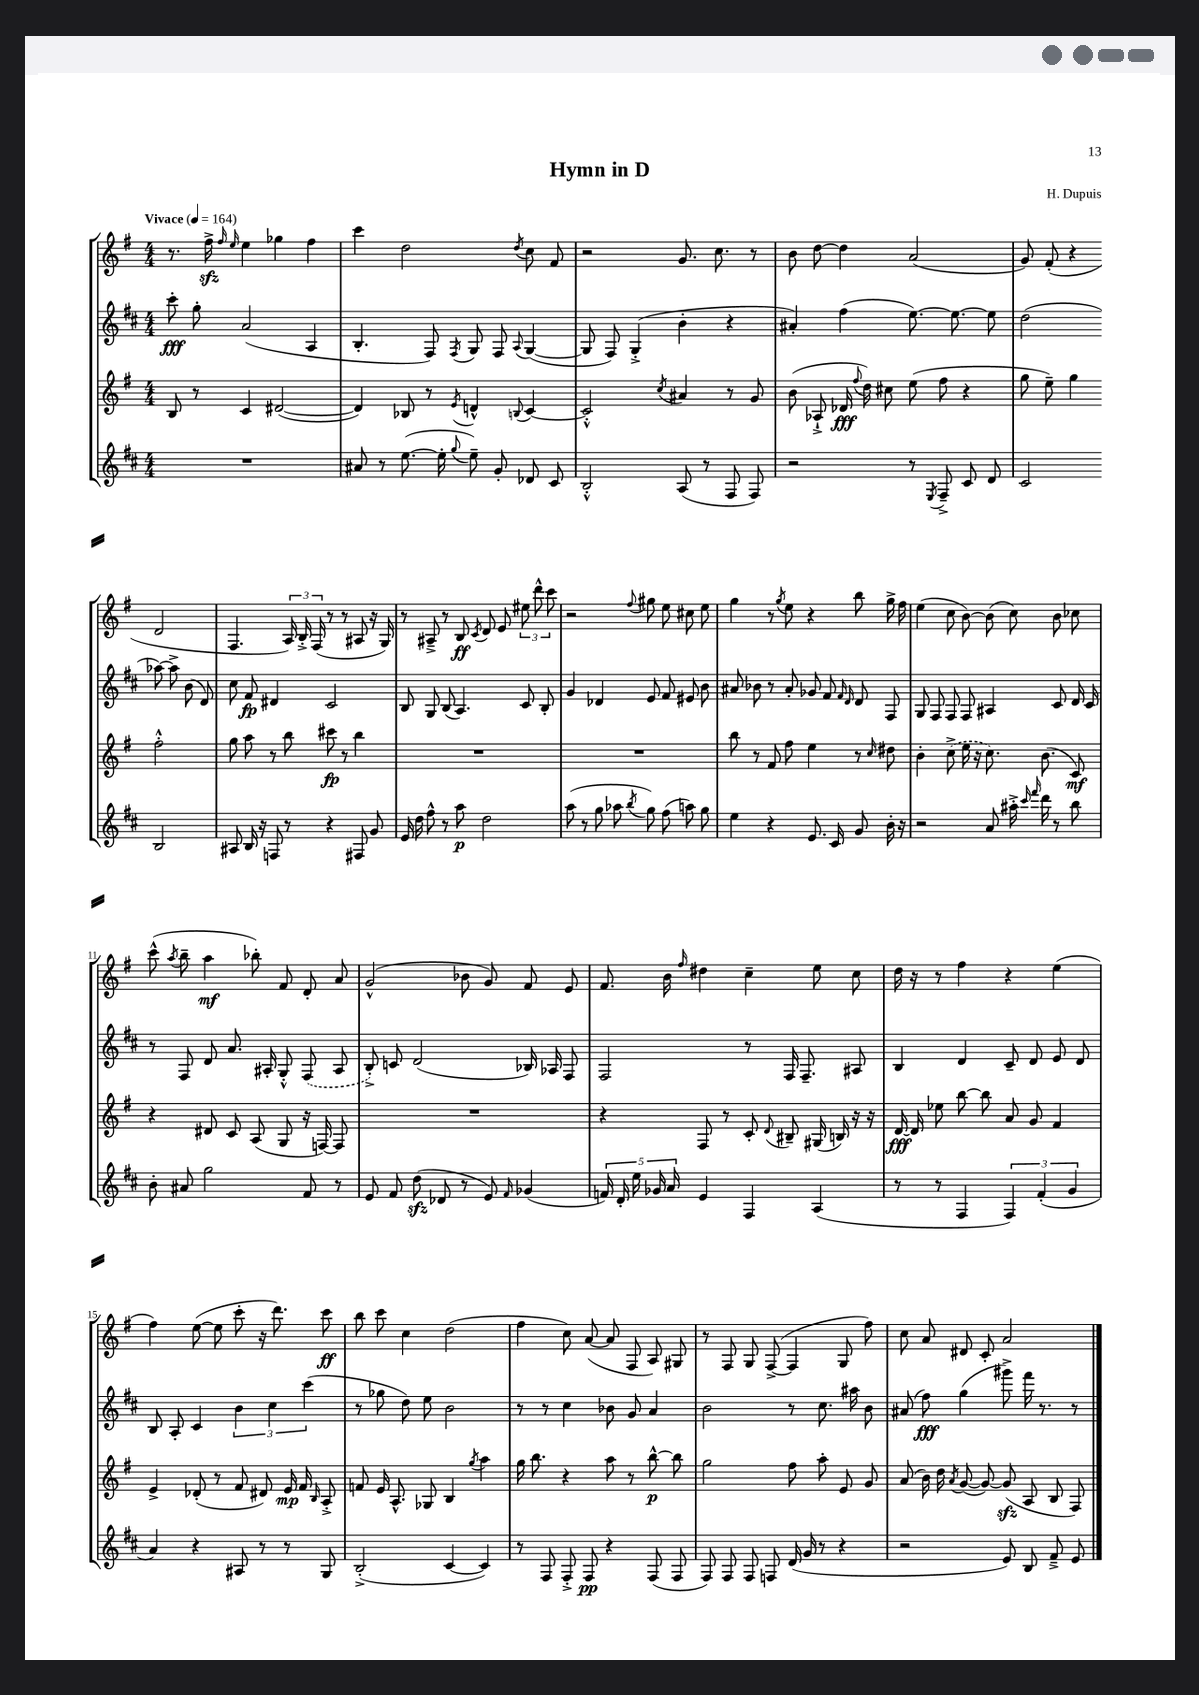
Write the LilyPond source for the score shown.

\header { title = "Hymn in D" composer = "H. Dupuis" }
<<
\new StaffGroup <<
\new Staff = "s0" {
    \clef treble \key g \major \numericTimeSignature \time 4/4 \tempo "Vivace" 4 = 164
    \autoBeamOff r8. fis''16->\sfz \grace { fis''16 e''16 } e''4 ges''4 fis''4 |
    c'''4 d''2 \acciaccatura { d''8 } c''8 fis'8 |
    r2 g'8. c''8. r8 |
    b'8 d''8~ d''4 a'2( |
    g'8) fis'8-.( r4 d'2 |
    fis4. \tuplet 3/2 { a16) b16-.-> fis16( } r8 r8 ais8 r16 g16) |
    r8 ais8---> r8 b8\ff \acciaccatura { c'8 } d'8 e'8 \tuplet 3/2 { eis''8 d'''8-^ c'''8 } |
    r2 \appoggiatura { fis''8 } gis''8 e''8 cis''8 e''8 |
    g''4 r8 \acciaccatura { g''8 } e''8 r4 b''8 g''16-> fis''16 |
    e''4( c''8 b'8~) b'8( c''8) b'8 ces''8 |
    c'''8-^( \acciaccatura { a''8 } b''8-- a''4\mf bes''8-.) fis'8 d'8-. a'8 |
    g'2-^( bes'8 g'8) fis'8 e'8 |
    fis'8. b'16 \grace { fis''16 } dis''4 c''4-- e''8 c''8 |
    d''16 r16 r8 fis''4 r4 e''4( |
    fis''4) e''8~( e''8 c'''8-. r16 d'''8.) c'''8\ff |
    b''8 c'''8 c''4 d''2( |
    fis''4 c''8) a'8~( a'8 fis8 a8) gis8 |
    r8 fis8 g8 fis8~->( fis4 g8 fis''8) |
    c''8 a'8 dis'8 c'8-. a'2 \bar "|." |
}
\new Staff = "s1" {
    \clef treble \key d \major \numericTimeSignature \time 4/4
    \autoBeamOff cis'''8-.\fff g''8-. a'2( a4 |
    b4.-. fis8) \acciaccatura { fis8 } g8 fis8 \appoggiatura { a8 } g4~( |
    g8 fis8) g4-.->( b'4-. r4 |
    ais'4-.) fis''4( e''8.~) e''8.~ e''8 |
    d''2( aes''8~) aes''8-> b'8( d'8) |
    cis''8 fis'8\fp dis'4 cis'2 |
    b8 g8 b8( a4.) cis'8 b8-. |
    g'4 des'4 e'8 fis'8 eis'8 b'8 |
    ais'8 bes'8 r8 ais'8-. ges'8 fis'8 \grace { fis'16 d'16 } d'8 fis8 |
    g8 fis8 fis8 fis8 ais4 cis'8 d'16 cis'16 |
    r8 fis8 d'8 a'8. ais16-. g8-.-^ \once \slurDashed fis8( ais8 |
    b8-.->) c'8 d'2( bes16) aes16 fis8 |
    fis2 r8 fis16 fis8.-- ais8 |
    b4 d'4 cis'8-- d'8 e'8 d'8 |
    b8 a8-. cis'4 \tuplet 3/2 { b'4 cis''4 cis'''4( } |
    r8 ges''8 d''8) e''8 b'2 |
    r8 r8 cis''4 bes'8 g'8 a'4 |
    b'2 r8 cis''8. ais''16 b'8 |
    ais'8( fis''8\fff) g''4( gis'''8->) fis'''16 r8. r8 \bar "|." |
}
\new Staff = "s2" {
    \clef treble \key g \major \numericTimeSignature \time 4/4
    \autoBeamOff b8 r8 c'4 dis'2~( |
    dis'4) bes8 r8 \acciaccatura { e'8 } d'4-^ \appoggiatura { b8 } c'4~ |
    c'2-.-^ \acciaccatura { c''8 } ais'4 r8 g'8 |
    b'8( aes8-!-> des'16\fff \appoggiatura { fis''8 } d''16) cis''8 e''8( fis''8 r4 |
    g''8 e''8--) g''4 fis''2-.-^ |
    g''8 a''8 r8 b''8 cis'''8\fp r8 b''4 |
    R1 |
    R1 |
    b''8 r8 fis'8 fis''8 e''4 r8 \grace { c''16 } dis''8 |
    b'4-. \once \slurDashed c''8->( e''16 r16 c''8.) b'8.( c'8\mf) |
    r4 dis'8 c'8 a8( g8 r16 f16~) f8 |
    R1 |
    r4 fis8 r8 c'8-. \appoggiatura { d'8 } bis8-- gis16( b16) r16 r16 |
    d'16~\fff d'16 ees''8 b''8~ b''8 a'8 g'8 fis'4 |
    e'4-> des'8-.( r8 fis'8 dis'8) e'16\mp fis'16 \grace { b16 } a8-.-> |
    f'8 e'16 a8.-^ ges8 b4 \acciaccatura { g''8 } a''4 |
    g''16 b''8. r4 a''8 r8 b''8~-^\p b''8 |
    g''2 fis''8 a''8-. e'8 g'8 |
    a'8( b'16) d''16 \acciaccatura { a'8 } g'8~( g'8~) g'8\sfz( a8 b8 fis8) \bar "|." |
}
\new Staff = "s3" {
    \clef treble \key d \major \numericTimeSignature \time 4/4
    \autoBeamOff R1 |
    ais'8 r8 e''8.~( e''16-. \appoggiatura { g''8 } e''8--) g'8-. des'8 cis'8 |
    b2-.-^ a8( r8 fis8 fis8) |
    r2 r8 \acciaccatura { e8 } fis8---> cis'8 d'8 |
    cis'2 b2 |
    ais8 b16 r16 f8 r8 r4 fis8 g'8 |
    e'16 d''16 fis''8-^ r8 a''8\p d''2 |
    a''8( r8 g''8 aes''8 \acciaccatura { b''8 } g''8) fis''8( a''8) g''8 |
    e''4 r4 e'8. cis'16 g'8 b'16-. r16 |
    r2 a'8 ais''16-.-> \grace { cis'''16 fis'''16 } d'''16 r8 b''8 |
    b'8-. ais'8 g''2 fis'8 r8 |
    e'8 fis'8 d''8\sfz( des'8 r8 e'8) \grace { fis'16 } ges'4( |
    \tuplet 5/4 { f'16) d'16-. e''16 ges'16 a'16 } e'4 fis4 a4( |
    r8 r8 fis4 \tuplet 3/2 { fis4) fis'4-.( g'4 } |
    a'4) r4 ais8 r8 r8 g8 |
    b2-.->( cis'4~ cis'4) |
    r8 fis8 fis8-.-> fis8\pp r4 fis8( fis8 |
    fis8) fis8 fis8 f8 d'16( g'16 r8 r4 |
    r2 e'8) b8 fis'8---> e'8 \bar "|." |
}
>>
>>
